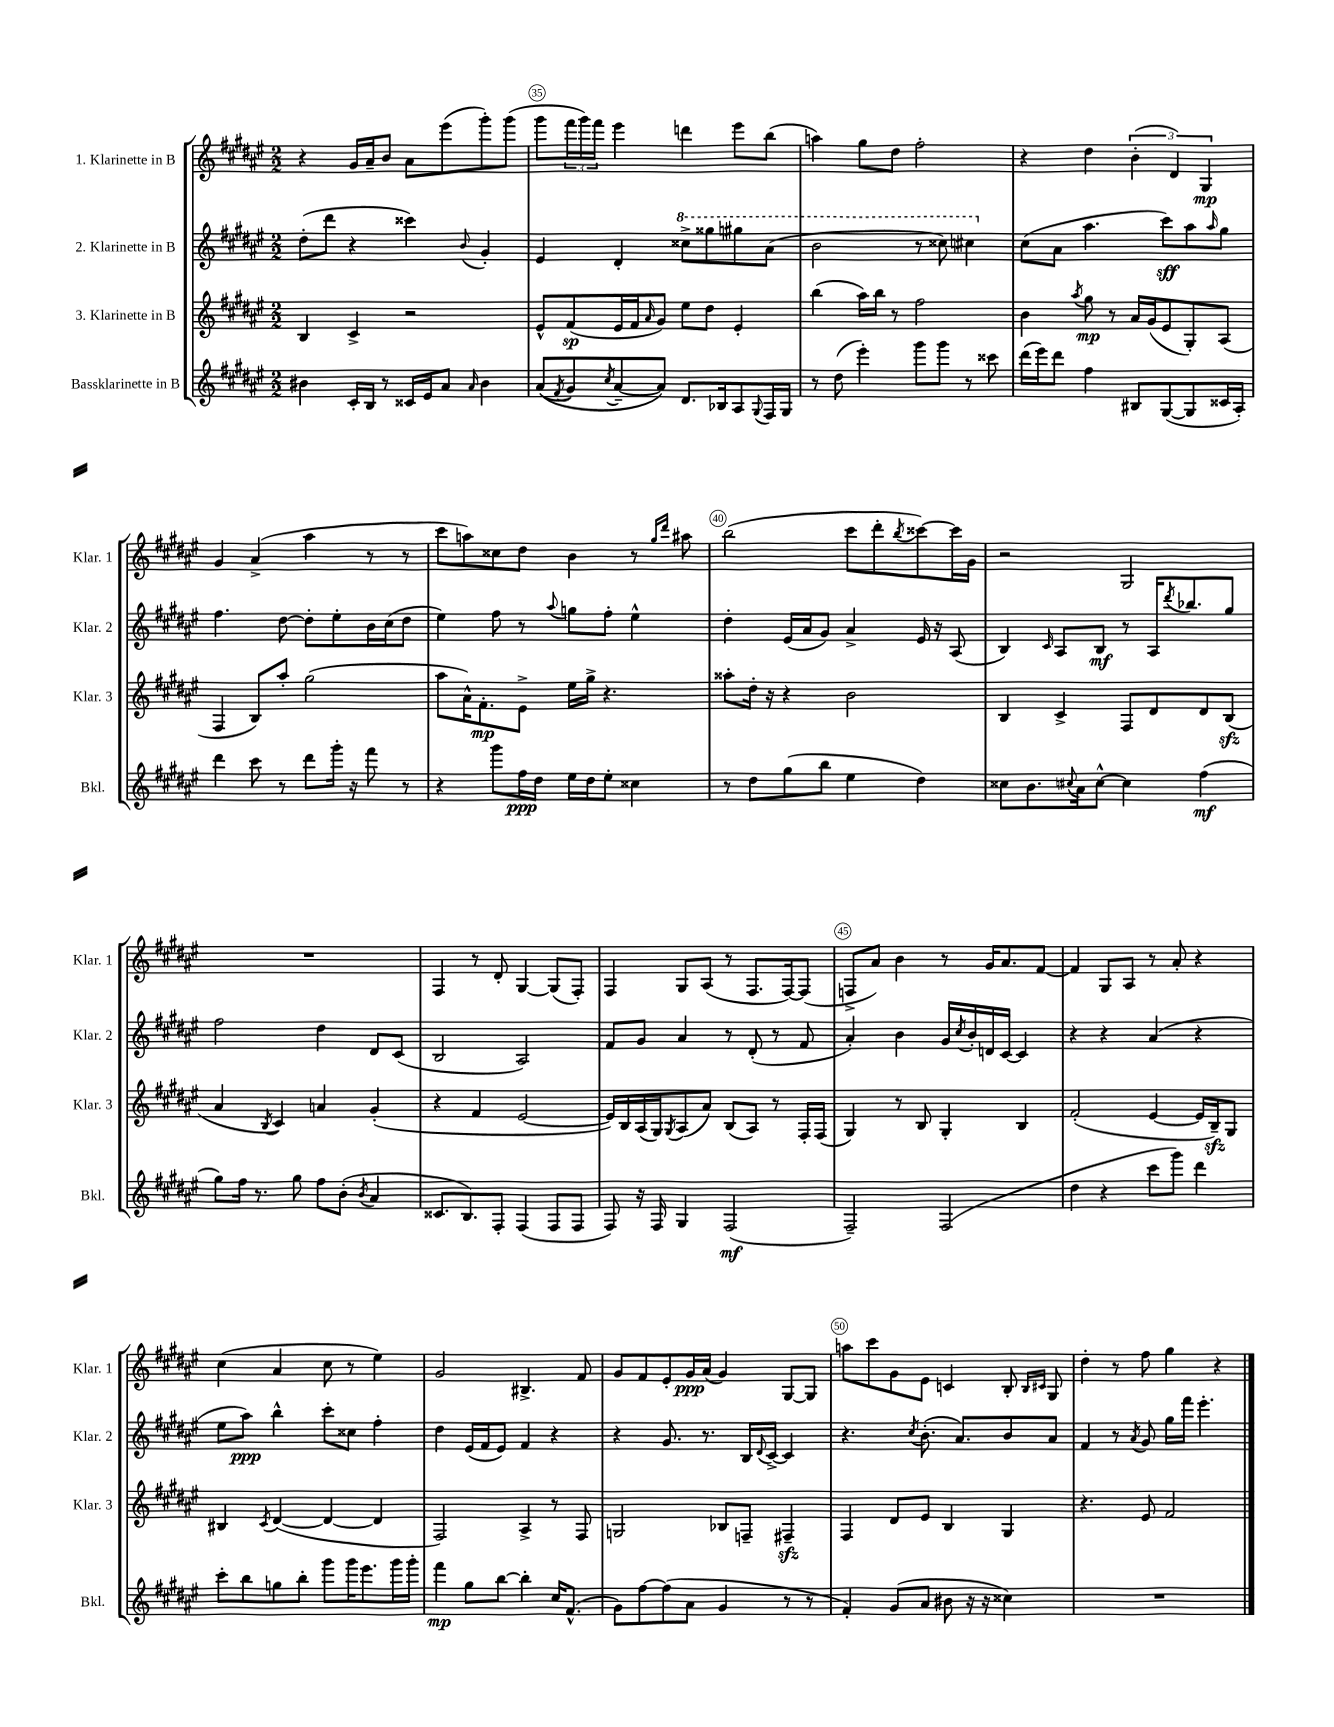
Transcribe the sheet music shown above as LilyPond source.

<<
\new StaffGroup <<
\new Staff = "s0" \with { instrumentName = "1. Klarinette in B" shortInstrumentName = "Klar. 1" } {
    \clef treble \key fis \major \numericTimeSignature \time 2/2
    r4 gis'16 ais'16-- b'8 ais'8 eis'''8( gis'''8-.) gis'''8( |
    gis'''8 \tuplet 3/2 { fis'''16 gis'''16) fis'''16 } eis'''4 d'''4 eis'''8 b''8( |
    a''4) gis''8 dis''8 fis''2-. |
    r4 dis''4 \tuplet 3/2 { b'4-.( dis'4) gis4\mp } |
    gis'4 ais'4->( ais''4 r8 r8 |
    cis'''8 a''8) cisis''8 dis''8 b'4 r8 \grace { gis''16 dis'''16 } ais''8 |
    b''2( cis'''8 dis'''8-. \acciaccatura { b''8 } cisis'''8~) cisis'''16 gis'16 |
    r2 gis2 |
    R1 |
    fis4 r8 dis'8-. gis4~ gis8( fis8-.) |
    fis4 gis8 ais8( r8 fis8. fis16~) fis8( |
    f8-> ais'8) b'4 r8 gis'16 ais'8. fis'8~ |
    fis'4 gis8 ais8 r8 ais'8-. r4 |
    cis''4( ais'4 cis''8 r8 eis''4) |
    gis'2 bis4.-> fis'8 |
    gis'8 fis'8 eis'8-. gis'16\ppp ais'16( gis'4) gis8~ gis8 |
    a''8 cis'''8 gis'8 eis'8 c'4 b8-. \grace { b16 cis'16 } gis8 |
    dis''4-. r8 fis''8 gis''4 r4 \bar "|." |
}
\new Staff = "s1" \with { instrumentName = "2. Klarinette in B" shortInstrumentName = "Klar. 2" } {
    \clef treble \key fis \major \numericTimeSignature \time 2/2
    dis''8-.( dis'''8 r4 cisis'''4) \appoggiatura { b'8 } gis'4-. |
    eis'4 dis'4-. \ottava #1 cisis'''8-> gisis'''8 gis'''8 ais''8( |
    b''2 r8 cisis'''8) cis'''4 \ottava #0 |
    cis''8( ais'8 ais''4. cis'''8\sff) ais''8 \grace { ais''16 } gis''8 |
    fis''4. dis''8~ dis''8-. eis''8-. b'16 cis''16( dis''8 |
    eis''4) fis''8 r8 \appoggiatura { ais''8 } g''8 fis''8-. eis''4-^ |
    dis''4-. eis'16( ais'16 gis'8) ais'4-> eis'16 r16 ais8( |
    b4) \grace { cis'16 } ais8 b8\mf r8 ais16 \acciaccatura { dis'''8 } bes''8. gis''8 |
    fis''2 dis''4 dis'8 cis'8( |
    b2 ais2) |
    fis'8 gis'8 ais'4 r8 dis'8-.( r8 fis'8 |
    ais'4-.) b'4 gis'16 \acciaccatura { cis''8 } b'16-. d'16 cis'16~ cis'4 |
    r4 r4 ais'4( r4 |
    eis''8 ais''8\ppp) b''4-^ cis'''8-. cisis''8 fis''4-. |
    dis''4 eis'16( fis'16 eis'8) fis'4 r4 |
    r4 gis'8. r8. b16 \appoggiatura { dis'8 } cis'16~-> cis'4 |
    r4. \acciaccatura { cis''8 } b'8.-.( ais'8.) b'8 ais'8 |
    fis'4 r8 \acciaccatura { ais'8 } gis'8 gis''16 fis'''16 eis'''4.-. \bar "|." |
}
\new Staff = "s2" \with { instrumentName = "3. Klarinette in B" shortInstrumentName = "Klar. 3" } {
    \clef treble \key fis \major \numericTimeSignature \time 2/2
    b4 cis'4-> r2 |
    eis'8-^ fis'8\sp( eis'16 fis'16 \grace { ais'16 } gis'8) eis''8 dis''8 eis'4-. |
    b''4( ais''16) b''16 r8 fis''2 |
    b'4 \acciaccatura { ais''8 } gis''8\mp r8 ais'16 gis'16( eis'8 gis8-.) ais8( |
    fis4 b8) ais''8-. gis''2( |
    ais''8 ais'16-^) fis'8.-.\mp eis'8-> eis''16 gis''16-> r4. |
    aisis''8-. dis''16-. r16 r4 b'2 |
    b4 cis'4-> fis8 dis'8 dis'8 b8\sfz( |
    ais'4 \acciaccatura { b8 } cis'4) a'4 gis'4-.( |
    r4 fis'4 eis'2~ |
    eis'16) b16 ais16( gis16) \acciaccatura { gis8 } ais8( ais'8) b8( ais8) r8 fis16-. fis16( |
    gis4) r8 b8 gis4-. b4 |
    fis'2-.( eis'4~ eis'16 b16--\sfz) gis8 |
    bis4 \acciaccatura { cis'8 } dis'4~( dis'4~ dis'4 |
    fis2) ais4-> r8 fis8 |
    g2 bes8 f8-- fis4--\sfz |
    fis4 dis'8 eis'8 b4 gis4 |
    r4. eis'8 fis'2 \bar "|." |
}
\new Staff = "s3" \with { instrumentName = "Bassklarinette in B" shortInstrumentName = "Bkl." } {
    \clef treble \key fis \major \numericTimeSignature \time 2/2
    bis'4 cis'16-. b16 r8 cisis'16 eis'16 ais'8 \grace { ais'16 } bis'4 |
    ais'8(\( \acciaccatura { fis'8 } gis'8) \acciaccatura { cis''8 } ais'8~-- ais'8\) dis'8. bes16 ais8 \appoggiatura { gis8 } fis16 gis16 |
    r8 dis''8( eis'''4-.) gis'''8 gis'''8 r8 cisis'''8 |
    dis'''16( eis'''16) dis'''8 fis''4 bis8 gis8~( gis8 cisis'16 ais16-.) |
    dis'''4 cis'''8 r8 dis'''8 gis'''16-. r16 fis'''8 r8 |
    r4 gis'''8 fis''16\ppp dis''16 eis''16 dis''16 eis''8-. cisis''4 |
    r8 dis''8 gis''8( b''8 eis''4 dis''4) |
    cisis''8 b'8. \appoggiatura { cis''8 } ais'16 cis''8~-^ cis''4 fis''4\mf( |
    gis''8) fis''16 r8. gis''8 fis''8 b'8-.( \acciaccatura { b'8 } ais'4 |
    cisis'8. b8.) fis8-. fis4( fis8 fis8 |
    fis8) r16 fis16 gis4 fis2\mf( |
    fis2--) fis2( |
    dis''4 r4 cis'''8 gis'''8) dis'''4 |
    cis'''8-. b''8 g''8 b''8-. gis'''8 gis'''16 eis'''8. gis'''16 gis'''16-. |
    fis'''4\mp gis''8 b''8~ b''4-. cis''16 fis'8.-^( |
    gis'8) fis''8~ fis''8( ais'8 gis'4 r8 r8 |
    fis'4-.) gis'8( ais'8 bis'8 r16 r16 cisis''4) |
    R1 \bar "|." |
}
>>
>>
\layout { \context { \Score currentBarNumber = #34 \override BarNumber.break-visibility = ##(#f #t #t) barNumberVisibility = #(every-nth-bar-number-visible 5) \override BarNumber.stencil = #(make-stencil-circler 0.1 0.3 ly:text-interface::print) } }
